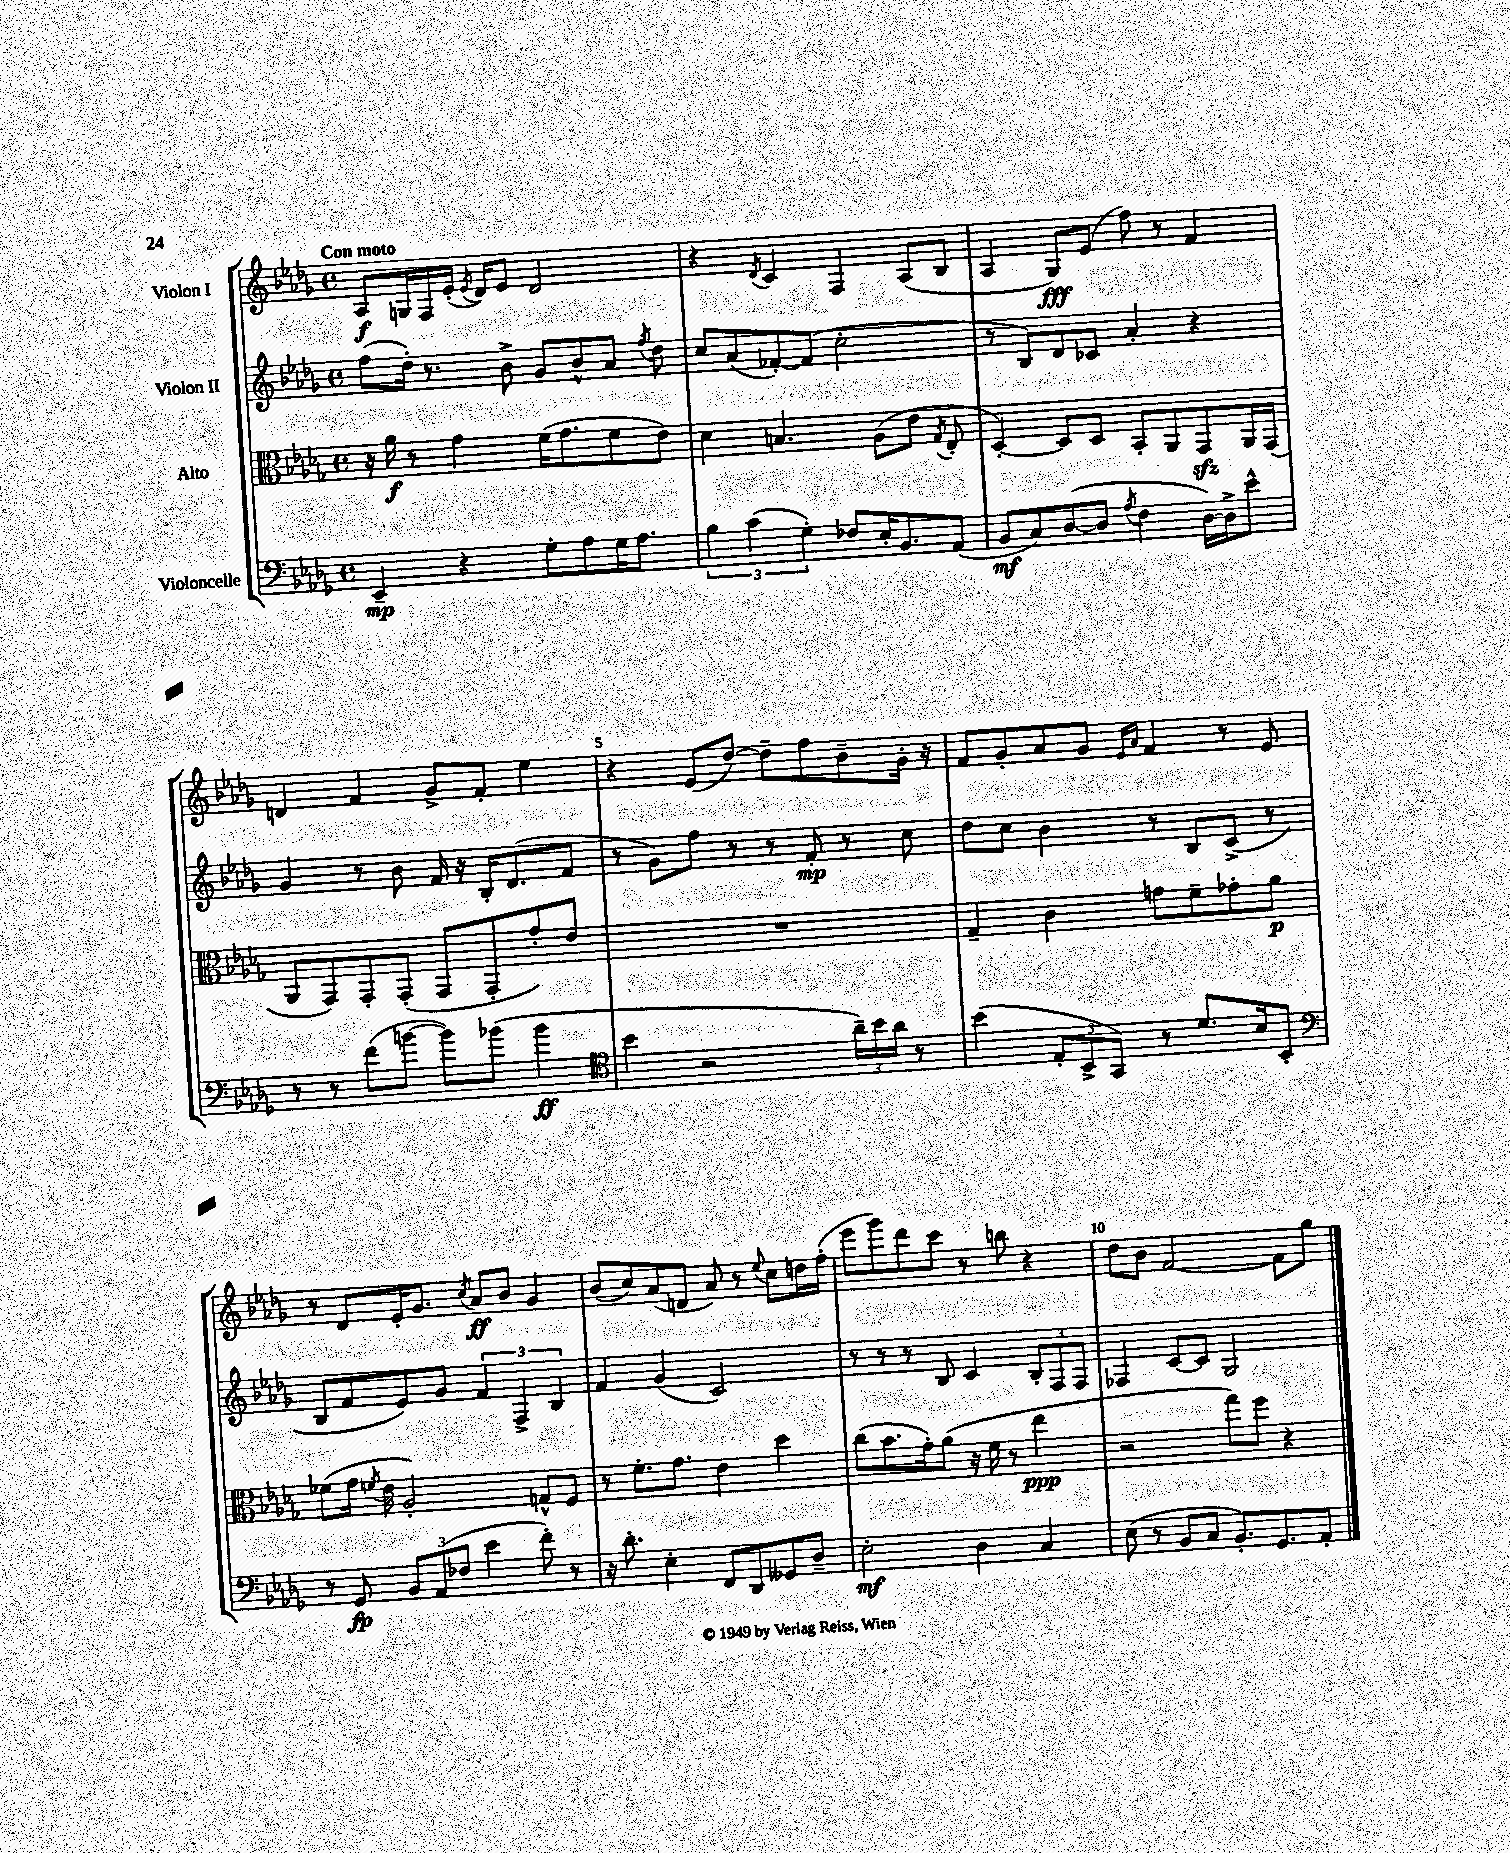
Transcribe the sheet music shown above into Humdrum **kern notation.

**kern	**kern	**kern	**kern
*staff4	*staff3	*staff2	*staff1
*clefF4	*clefC3	*clefG2	*clefG2
*k[b-e-a-d-g-]	*k[b-e-a-d-g-]	*k[b-e-a-d-g-]	*k[b-e-a-d-g-]
*M4/4	*M4/4	*M4/4	*M4/4
*met(c)	*met(c)	*met(c)	*met(c)
4EE-~/	16r	(8ff\L	8A-/L
.	16a-\	.	.
.	8r	16dd-'\Jk)	16G/L
.	.	8.r	16F/
4r	4g-\	.	(16e-'/JJ
.	.	.	8qe-/
.	.	.	16d-/LK)
.	.	8b-^\	8e-/J
8G-'\L	(16f\LK	8g-/L	2d-/
.	8.g-\	.	.
8A-\	.	8b-^^/	.
16G-\K	8f\	8a-/J	.
8.A-\J	.	.	.
.	.	8qff/	.
.	8e-\J)	8dd-\	.
=	=	=	=
6B-\	4d-\	8cc/L	4r
.	.	(8a-/	.
(6c\	.	.	.
.	.	.	8qd-/
.	4.B/	[8f-'/)	4c/
6G-'\)	.	.	.
.	.	(8f-/]J	.
8F-/L	.	2cc'\	4F/
16E-'/K	(8A-\L	.	.
8.BB-/	.	.	.
.	8e-\J	.	(8A-/L
.	8qG-/	.	.
(8AA-/J	8E-'/	.	8B-/J
=	=	=	=
8BB-/L	[4D-'/)	8r	4A-/
8C/)	.	8B-/L)	.
([8D-/	8D-/]L	8d-/	8G-/L)
8D-/]J	8D-/J	8c-/J	(8e-/J
8qA-/	.	.	.
4F\	8BB-'/L	4a-'/	8ff\)
.	8AA-/	.	8r
[16D-\LL)	8GG-/	4r	4f/
16D-^\]J	.	.	.
8e-^^\J	16AA-/L	.	.
.	(16GG-/JJ	.	.
=	=	=	=
8r	8AA-/L	4g-/	4d/
8r	8GG-/)	.	.
(8f\L	8GG-'/	8r	4f/
[8b\J	(8GG-'/J	8b-\	.
8b\]L)	8GG-/L	16f/	8g-^/L
.	.	16r	.
(8b-\J	8GG-'/	16B-'/LK	8f'/J
.	.	(8.d-/	.
4b-\	8g-'/)	.	4ee-\
.	8e-/J	8f/J	.
=	=	=	=
*clefC4	*	*	*
4b-\	1r	8r	4r
.	.	8g-\L)	.
2r	.	8ff\J	(8e-/L
.	.	8r	[8dd-/J)
.	.	8r	8dd-~\]L
.	.	8f'/	8ff\
24a-~\LL)	.	8r	8b-~\
24b-\	.	.	.
24a-\JJ	.	.	.
8r	.	8cc\	16g-'\Jk
.	.	.	16r
=	=	=	=
(4b-\	4G-~/	8dd-\L	8f/L
.	.	8cc\J	8g-'/
12E-'/L	4c\	4b-\	8a-/
12BB-^/	.	.	.
.	.	.	8g-/J
12GG-/J)	.	.	.
.	.	.	16qqe-/LL
.	.	.	16qqa-/JJ
8r	8g\L	8r	4f/
8.d-/L	8f~\	8B-/L	.
.	8g-'\	(8c^/J	8r
16B-/k	.	.	.
8BB-'/J	8a-\J	8r	8e-/
=	=	=	=
*clefF4	*	*	*
8r	(8f-\L	8B-/L	8r
8GG-/	16g-\Jk	8f/	8d-/L
.	8qf/	.	.
.	16e-\	.	.
12BB-/L	2A-'/)	8e-/)	16e-'/K
.	.	.	8.g-/J
(12AA-/	.	.	.
.	.	8g-/J	.
12F-/J	.	.	.
.	.	.	8qcc/
4e-\	.	6f/	8a-/L
.	.	.	8b-/J
.	.	6F^/	.
8f'\)	8G^^/L	.	4g-/
.	.	6B-/	.
8r	8F/J	.	.
=	=	=	=
16r	8r	4f/	(8b-/L
8.d-'\	.	.	.
.	8.f'\L	.	8cc/)
4E-'\	.	(4g-/	(8a-/
.	8.g-\J	.	.
.	.	.	8d/J
8FF/L	4e-\	2c/)	8a-/)
8DD-/	.	.	8r
.	.	.	8qqee-/
8GG--/	4dd-\	.	8cc\L
8D-~/J	.	.	16dd\L
.	.	.	(16ff'\JJ
=	=	=	=
2E-'\	(8cc\L	8r	8eee-\L
.	8.b-\	8r	8ggg-\)
.	.	8r	8ddd-\
.	16g-'\k)	.	.
.	(8a-\J	8B-/	8ccc\J
4D-\	16r	4c/	8r
.	16f\	.	.
.	8r	.	8bb\
4C/	4ee-\	12B-'/L	4r
.	.	12F/	.
.	.	12F/J	.
=	=	=	=
(8E-\	2r	4F-/	8dd-\L
8r	.	.	8b-\J
8BB-/L	.	[8c/L	[2f/
8C/J	.	8c/]J	.
8.BB-'/L)	8gg-\L)	2G-/	.
.	8ff\J	.	.
8.GG-/	.	.	.
.	4r	.	8f\]L
8AA-'/J	.	.	8gg-\J
==	==	==	==
*-	*-	*-	*-
